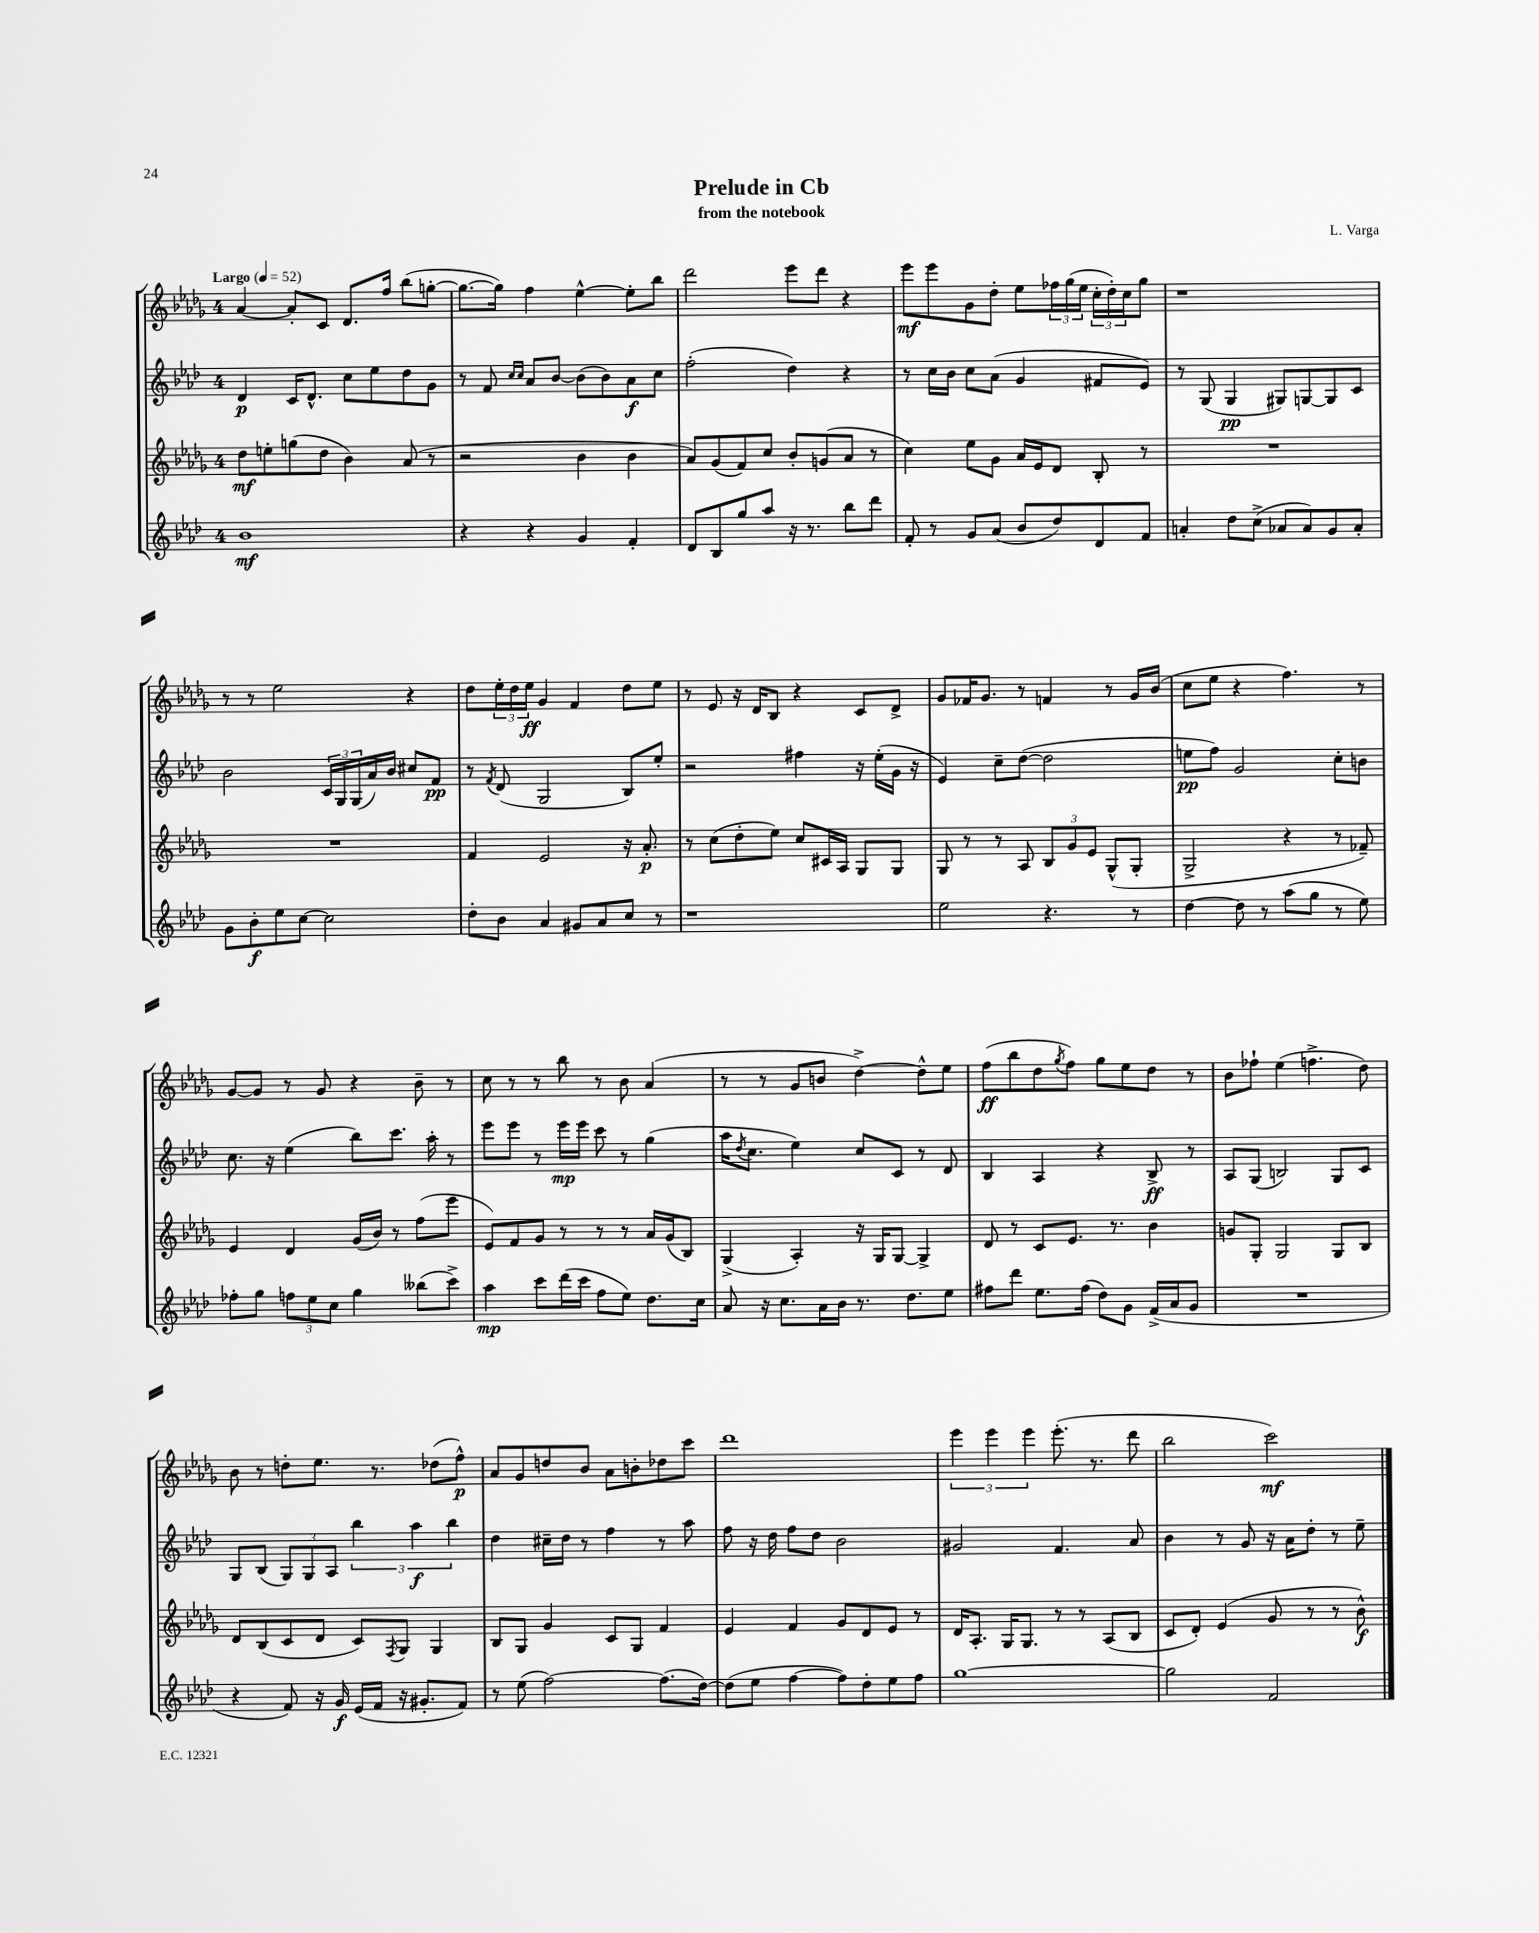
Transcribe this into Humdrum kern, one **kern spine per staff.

**kern	**dynam	**kern	**dynam	**kern	**dynam	**kern	**dynam
*part4	*part4	*part3	*part3	*part2	*part2	*part1	*part1
*staff4	*staff4	*staff3	*staff3	*staff2	*staff2	*staff1	*staff1
*clefG2	*	*clefG2	*	*clefG2	*	*clefG2	*
*k[b-e-a-d-]	*	*k[b-e-a-d-g-]	*	*k[b-e-a-d-]	*	*k[b-e-a-d-g-]	*
*M4/4	*	*M4/4	*	*M4/4	*	*M4/4	*
*MM52	*	*MM52	*	*MM52	*	*MM52	*
=1	=1	=1	=1	=1	=1	=1	=1
!	!	!	!	!	!	!LO:TX:a:B:t=Largo	!
1b-	mf	8dd-\L	mf	4d-/	p	[4a-/	.
.	.	8een'\	.	.	.	.	.
.	.	(8ggn\	.	16c/KL	.	8a-'/L]	.
.	.	.	.	8.d-^^/J	.	.	.
.	.	8dd-\J	.	.	.	8c/J	.
.	.	4b-\)	.	8cc\L	.	8.d-/L	.
.	.	.	.	8ee-\	.	.	.
.	.	.	.	.	.	16ff/Jk	.
.	.	(8a-/	.	8dd-\	.	(8bb-\L	.
.	.	8r	.	8g\J	.	[8ggn'\J	.
=2	=2	=2	=2	=2	=2	=2	=2
4r	.	2r	.	8r	.	8.gg\L_	.
.	.	.	.	8f/	.	.	.
.	.	.	.	.	.	16gg\Jk])	.
.	.	.	.	16qqcc/LL	.	.	.
.	.	.	.	16qqcc/JJ	.	.	.
4r	.	.	.	8a-/L	.	4ff\	.
.	.	.	.	[8b-/J	.	.	.
4g/	.	4b-\	.	(8b-\L]	.	[4ee-^^\	.
.	.	.	.	8b-\)	.	.	.
4f'/	.	4b-\	.	8a-\	f	8ee-'\L]	.
.	.	.	.	8cc\J	.	8bb-\J	.
=3	=3	=3	=3	=3	=3	=3	=3
8d-/L	.	8a-/L)	.	(2ff'\	.	2ddd-\	.
8B-/	.	(8g-/	.	.	.	.	.
8gg/	.	8f/)	.	.	.	.	.
8aa-/J	.	8cc/J	.	.	.	.	.
16r	.	8b-'/L	.	4dd-\)	.	8eee-\L	.
8.r	.	.	.	.	.	.	.
.	.	(8gn/	.	.	.	8ddd-\J	.
8bb-\L	.	8a-/J	.	4r	.	4r	.
8ddd-\J	.	8r	.	.	.	.	.
=4	=4	=4	=4	=4	=4	=4	=4
8f'/	.	4cc\)	.	8r	.	8eee-\L	mf
8r	.	.	.	16cc\LL	.	8eee-\	.
.	.	.	.	16b-\JJ	.	.	.
8g/L	.	8ee-\L	.	8cc\L	.	8g-\	.
(8a-/J	.	8g-\J	.	(8a-\J	.	8dd-'\J	.
8b-/L	.	16a-/LL	.	4g/	.	8ee-\L	.
.	.	16e-/J	.	.	.	.	.
8dd-/)	.	8d-/J	.	.	.	24ff-X\L	.
.	.	.	.	.	.	(24gg-\	.
.	.	.	.	.	.	24ee-\JJ	.
8d-/	.	8B-'/	.	8f#X/L	.	24cc'\LL	.
.	.	.	.	.	.	24dd-'\)	.
.	.	.	.	.	.	24cc\J	.
8f/J	.	8r	.	8e-/J)	.	8gg-\J	.
=5	=5	=5	=5	=5	=5	=5	=5
4an'/	.	1r	.	8r	.	1r	.
.	.	.	.	(8G/	.	.	.
8dd-\L	.	.	.	4G/	pp	.	.
(8cc^\J	.	.	.	.	.	.	.
8a-X/L	.	.	.	8G#X/L)	.	.	.
8a-/)	.	.	.	[8Gn/	.	.	.
8g/	.	.	.	8G/]	.	.	.
8a-'/J	.	.	.	8c/J	.	.	.
!!LO:LB:g=z
=6	=6	=6	=6	=6	=6	=6	=6
8g\L	.	1r	.	2b-\	.	8r	.
8b-'\	f	.	.	.	.	8r	.
8ee-\	.	.	.	.	.	2ee-\	.
[8cc\J	.	.	.	.	.	.	.
2cc\]	.	.	.	24c/LL	.	.	.
.	.	.	.	24G/	.	.	.
.	.	.	.	(24G/	.	.	.
.	.	.	.	16a-/)	.	.	.
.	.	.	.	16b-/JJ	.	.	.
.	.	.	.	8cc#X/L	.	4r	.
.	.	.	.	8f/J	pp	.	.
=7	=7	=7	=7	=7	=7	=7	=7
8dd-'\L	.	4f/	.	8r	.	8dd-\L	.
.	.	.	.	8qf/	.	.	.
8b-\J	.	.	.	(8d-/	.	24ee-'\L	.
.	.	.	.	.	.	24dd-\	.
.	.	.	.	.	.	24ee-\JJ	ff
4a-/	.	2e-/	.	2G/	.	4g-/	.
8g#X/L	.	.	.	.	.	4f/	.
8a-/	.	.	.	.	.	.	.
8cc/J	.	16r	.	8B-/L)	.	8dd-\L	.
.	.	8.a-'/	p	.	.	.	.
8r	.	.	.	8ee-'/J	.	8ee-\J	.
=8	=8	=8	=8	=8	=8	=8	=8
1r	.	8r	.	2r	.	8r	.
.	.	(8cc\L	.	.	.	8e-/	.
.	.	8dd-'\	.	.	.	16r	.
.	.	.	.	.	.	16d-/KL	.
.	.	8ee-\J)	.	.	.	8B-/J	.
.	.	8cc/L	.	4ff#X\	.	4r	.
.	.	16c#X/L	.	.	.	.	.
.	.	16A-/JJ	.	.	.	.	.
.	.	8G-/L	.	16r	.	8c/L	.
.	.	.	.	(16ee-'\LL	.	.	.
.	.	8G-/J	.	16g\JJ	.	8d-^/J	.
.	.	.	.	16r	.	.	.
=9	=9	=9	=9	=9	=9	=9	=9
2ee-\	.	8G-/	.	4e-/)	.	8g-/L	.
.	.	8r	.	.	.	16f-X/K	.
.	.	.	.	.	.	8.g-/J	.
.	.	8r	.	8cc~\L	.	.	.
.	.	8A-/	.	([8dd-\J	.	8r	.
4.r	.	12B-/L	.	2dd-\]	.	4fn/	.
.	.	12g-/	.	.	.	.	.
.	.	12e-/J	.	.	.	.	.
.	.	(8G-^^/L	.	.	.	8r	.
8r	.	8G-'/J	.	.	.	16g-/LL	.
.	.	.	.	.	.	(16b-/JJ	.
=10	=10	=10	=10	=10	=10	=10	=10
[4dd-\	.	2G-^/	.	8een\L	pp	8cc\L	.
.	.	.	.	8ff\J)	.	8ee-\J	.
8dd-\]	.	.	.	2g/	.	4r	.
8r	.	.	.	.	.	.	.
(8aa-\L	.	4r	.	.	.	4.ff\)	.
8gg\J	.	.	.	.	.	.	.
8r	.	8r	.	8cc'\L	.	.	.
8ee-\)	.	8f-X~/)	.	8bn\J	.	8r	.
!!LO:LB:g=z
=11	=11	=11	=11	=11	=11	=11	=11
8ff-X'\L	.	4e-/	.	8.cc\	.	[8g-/L	.
8gg\J	.	.	.	.	.	8g-/J]	.
.	.	.	.	16r	.	.	.
12ffn\L	.	4d-/	.	(4ee-\	.	8r	.
12ee-\	.	.	.	.	.	.	.
.	.	.	.	.	.	8g-/	.
12cc\J	.	.	.	.	.	.	.
4gg\	.	(16g-/LL	.	8bb-\L)	.	4r	.
.	.	16b-/JJ)	.	.	.	.	.
.	.	8r	.	8.ccc\J	.	.	.
(8bb--X\L	.	(8ff\L	.	.	.	8b-~\	.
.	.	.	.	16aa-'\	.	.	.
8ccc^\J)	.	8eee-\J	.	8r	.	8r	.
=12	=12	=12	=12	=12	=12	=12	=12
4aa-\	mp	8e-/L)	.	8eee-\L	.	8cc\	.
.	.	8f/	.	8eee-\J	.	8r	.
8ccc\L	.	8g-/J	.	8r	.	8r	.
(16ddd-\L	.	8r	.	16eee-\LL	mp	8bb-\	.
16ccc\JJ	.	.	.	16eee-\JJ	.	.	.
8ff\L	.	8r	.	8ccc\	.	8r	.
8ee-\J)	.	8r	.	8r	.	8b-\	.
8.dd-\L	.	16a-/LL	.	(4gg\	.	(4a-/	.
.	.	(16g-/J	.	.	.	.	.
.	.	8B-/J)	.	.	.	.	.
16cc\Jk	.	.	.	.	.	.	.
=13	=13	=13	=13	=13	=13	=13	=13
8a-/	.	(4G-^/	.	16aa-\KL	.	8r	.
.	.	.	.	8qdd-/	.	.	.
.	.	.	.	8.cc\J	.	.	.
16r	.	.	.	.	.	8r	.
8.cc\L	.	.	.	.	.	.	.
.	.	4A-'/)	.	4ee-\)	.	8g-/L	.
16a-\L	.	.	.	.	.	8bn/J	.
16b-\JJ	.	.	.	.	.	.	.
8.r	.	16r	.	8cc/L	.	[4dd-^\)	.
.	.	16G-/KL	.	.	.	.	.
.	.	[8G-/J	.	8c/J	.	.	.
8.dd-\L	.	.	.	.	.	.	.
.	.	4G-^/]	.	8r	.	8dd-^^\L]	.
8ee-\J	.	.	.	8d-/	.	8ee-\J	.
=14	=14	=14	=14	=14	=14	=14	=14
8ff#X\L	.	8d-/	.	4B-/	.	(8ff\L	ff
8ddd-\J	.	8r	.	.	.	8bb-\	.
8.ee-\L	.	8c/L	.	4A-/	.	8dd-\	.
.	.	.	.	.	.	8qgg-/	.
.	.	8.e-/J	.	.	.	8ff\J)	.
(16ff#\Jk	.	.	.	.	.	.	.
8dd-\L)	.	.	.	4r	.	8gg-\L	.
.	.	8.r	.	.	.	.	.
8g\J	.	.	.	.	.	8ee-\	.
(16f^/LL	.	4b-\	.	8B-^/	ff	8dd-\J	.
16a-/J	.	.	.	.	.	.	.
8g/J	.	.	.	8r	.	8r	.
=15	=15	=15	=15	=15	=15	=15	=15
1r	.	8gn/L	.	8A-/L	.	8b-\L	.
.	.	8G-'/J	.	(8G/J	.	8ff-X`\J	.
.	.	2G-/	.	2Bn/)	.	(4ee-\	.
.	.	.	.	.	.	4.ffn^\	.
.	.	8G-/L	.	8G/L	.	.	.
.	.	8B-/J	.	8c/J	.	8dd-\)	.
!!LO:LB:g=z
=16	=16	=16	=16	=16	=16	=16	=16
4r	.	8d-/L	.	8G/L	.	8b-\	.
.	.	(8B-/	.	(8B-/J	.	8r	.
8f/)	.	8c/	.	12G/L)	.	8ddn'\L	.
.	.	.	.	12G/	.	.	.
16r	.	8d-/J	.	.	.	8.ee-\J	.
.	.	.	.	12A-/J	.	.	.
16g/	f	.	.	.	.	.	.
(16e-/LL	.	8c/L)	.	6bb-\	.	.	.
16f/JJ	.	.	.	.	.	8.r	.
.	.	8qF/	.	.	.	.	.
16r	.	8G-/J	.	.	.	.	.
.	.	.	.	6aa-\	f	.	.
8.g#X'/L	.	.	.	.	.	.	.
.	.	4G-/	.	.	.	(8dd-X\L	.
.	.	.	.	6bb-\	.	.	.
8f/J)	.	.	.	.	.	8ff^^\J)	p
=17	=17	=17	=17	=17	=17	=17	=17
8r	.	8B-/L	.	4dd-\	.	8a-/L	.
(8ee-\	.	8G-/J	.	.	.	8g-/	.
[2ff\)	.	4g-/	.	16cc#X~\LL	.	8ddn/	.
.	.	.	.	16dd-\JJ	.	.	.
.	.	.	.	8r	.	8b-/J	.
.	.	8c/L	.	4ff\	.	8a-\L	.
.	.	8G-/J	.	.	.	8bn'\	.
(8.ff\L]	.	4f/	.	8r	.	8dd-X\	.
.	.	.	.	8aa-\	.	8ccc\J	.
[16dd-\Jk)	.	.	.	.	.	.	.
=18	=18	=18	=18	=18	=18	=18	=18
(8dd-\L]	.	4e-/	.	8ff\	.	1ddd-	.
8ee-\J	.	.	.	16r	.	.	.
.	.	.	.	16dd-\	.	.	.
[4ff\	.	4f/	.	8ff\L	.	.	.
.	.	.	.	8dd-\J	.	.	.
8ff\L])	.	8g-/L	.	2b-\	.	.	.
8dd-'\	.	8d-/	.	.	.	.	.
8ee-\	.	8e-/J	.	.	.	.	.
8ff\J	.	8r	.	.	.	.	.
=19	=19	=19	=19	=19	=19	=19	=19
[1gg	.	16d-/KL	.	2g#X/	.	6eee-\	.
.	.	8.A-'/J	.	.	.	.	.
.	.	.	.	.	.	6eee-\	.
.	.	16G-/KL	.	.	.	.	.
.	.	8.G-/J	.	.	.	.	.
.	.	.	.	.	.	6eee-\	.
.	.	8r	.	4.f/	.	(8.eee-'\	.
.	.	8r	.	.	.	.	.
.	.	.	.	.	.	8.r	.
.	.	(8A-/L	.	.	.	.	.
.	.	8B-/J	.	8a-/	.	8ddd-\	.
=20	=20	=20	=20	=20	=20	=20	=20
2gg\]	.	8c/L	.	4b-\	.	2bb-\	.
.	.	8d-'/J)	.	.	.	.	.
.	.	(4e-/	.	8r	.	.	.
.	.	.	.	8g/	.	.	.
2f/	.	8g-/	.	16r	.	2ccc\)	mf
.	.	.	.	16a-\KL	.	.	.
.	.	8r	.	8dd-'\J	.	.	.
.	.	8r	.	8r	.	.	.
.	.	8b-^^\)	f	8ee-~\	.	.	.
==	==	==	==	==	==	==	==
*-	*-	*-	*-	*-	*-	*-	*-
